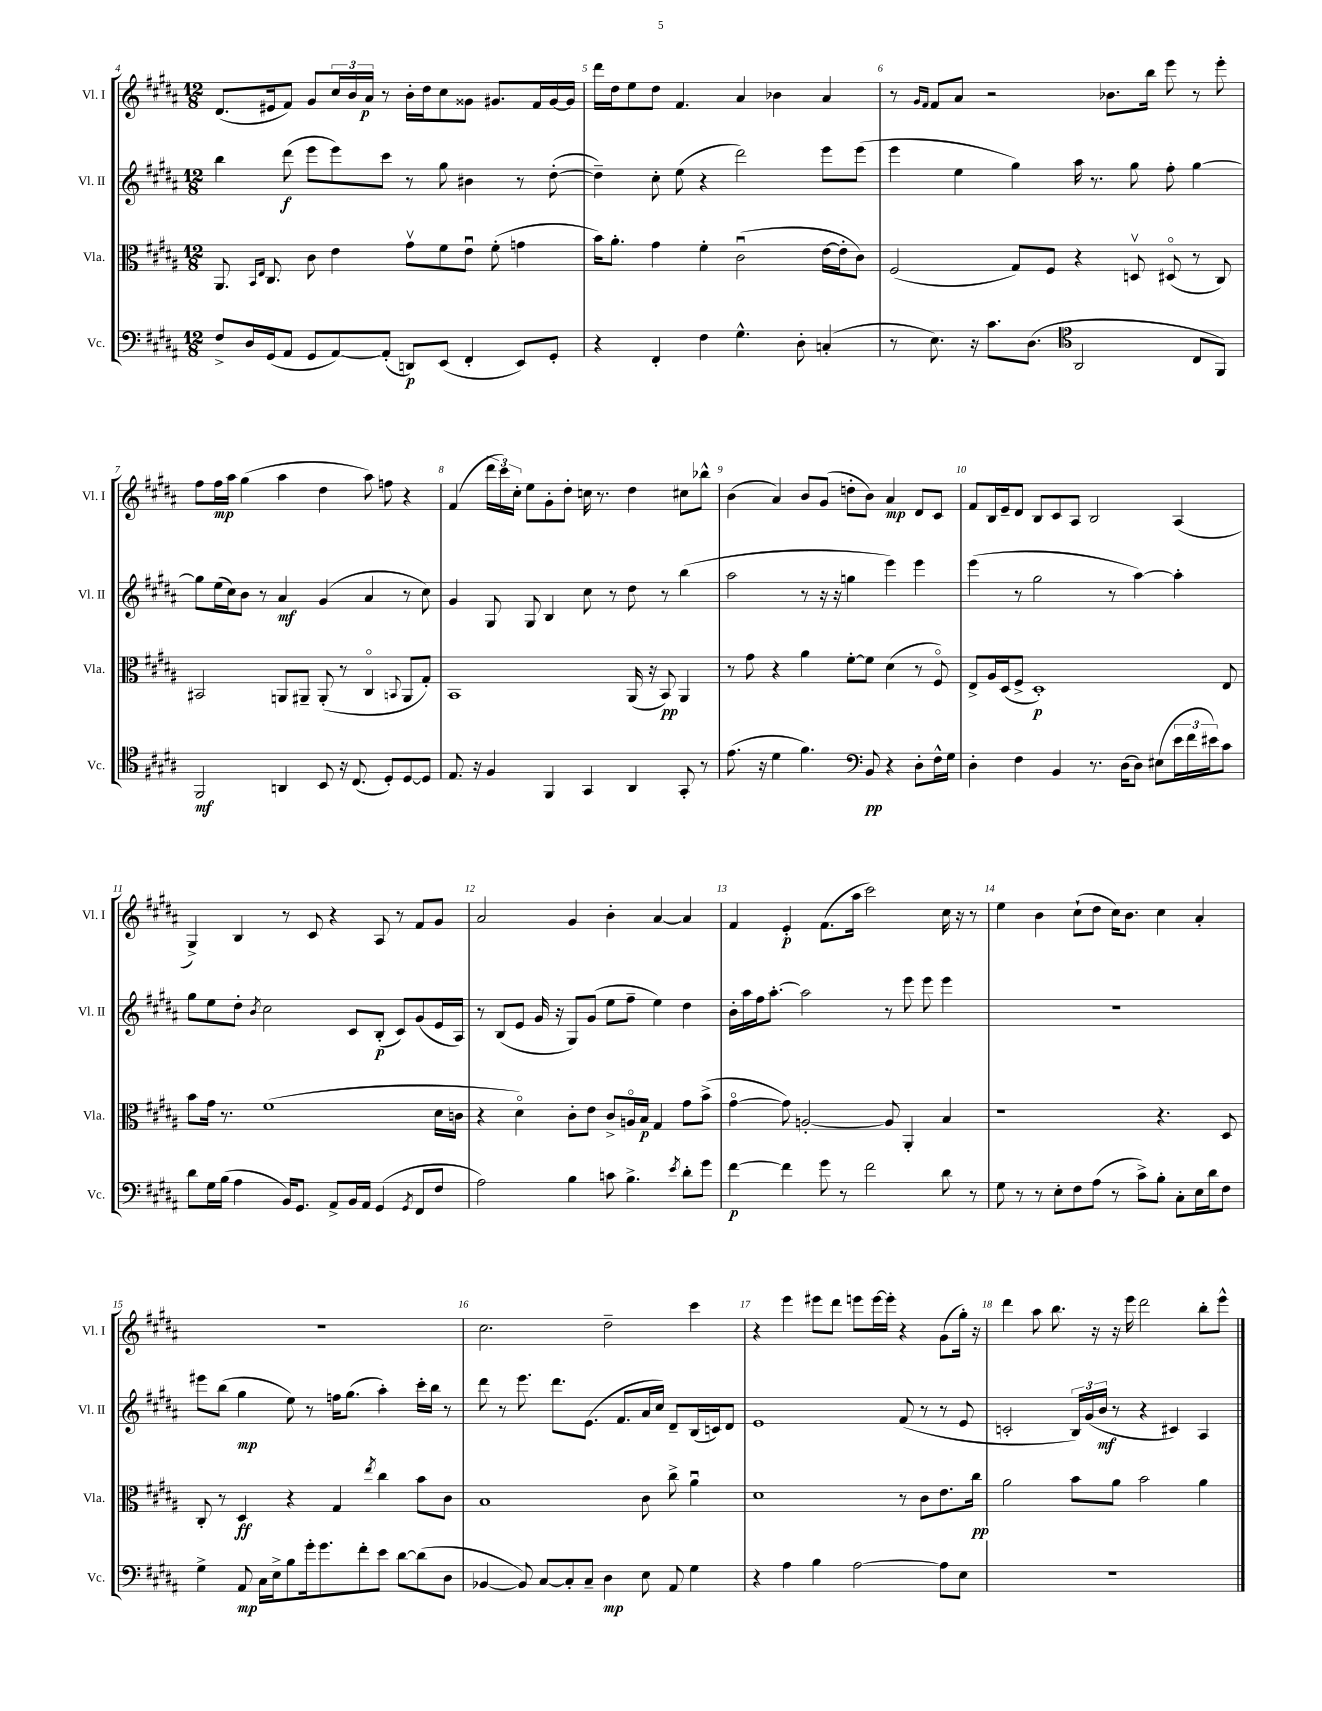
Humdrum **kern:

**kern	**dynam	**kern	**dynam	**kern	**dynam	**kern	**dynam
*part4	*part4	*part3	*part3	*part2	*part2	*part1	*part1
*staff4	*staff4	*staff3	*staff3	*staff2	*staff2	*staff1	*staff1
*I"Vc.	*	*I"Vla.	*	*I"Vl. II	*	*I"Vl. I	*
*I'Vc.	*	*I'Vla.	*	*I'Vl. II	*	*I'Vl. I	*
*clefF4	*	*clefC3	*	*clefG2	*	*clefG2	*
*k[f#c#g#d#a#]	*	*k[f#c#g#d#a#]	*	*k[f#c#g#d#a#]	*	*k[f#c#g#d#a#]	*
*M12/8	*	*M12/8	*	*M12/8	*	*M12/8	*
=4	=4	=4	=4	=4	=4	=4	=4
8F#^/L	.	8.AA#/	.	4bb\	.	(8.d#/L	.
16D#/L	.	.	.	.	.	.	.
.	.	16qqBB/LL	.	.	.	.	.
.	.	16qqE/JJ	.	.	.	.	.
(16GG#/J	.	8.C#/	.	.	.	16e#X/k	.
8AA#/J	.	.	.	(8ddd#\	f	8f#/J)	.
8GG#/L	.	8c#\	.	8eee\L	.	8g#/L	.
[8AA#/)	.	4e\	.	8eee\)	.	24cc#/L	.
.	.	.	.	.	.	24b/	.
.	.	.	.	.	.	24a#/JJ	p
(8AA#'/J]	.	.	.	8ccc#\J	.	8r	.
8DDn/L)	p	8g#v\L	.	8r	.	16b'\LL	.
.	.	.	.	.	.	16dd#\J	.
(8EE/J	.	8f#\	.	8gg#\	.	8cc#\	.
4FF#'/	.	8eu\J	.	4b#X\	.	8g##X\J	.
.	.	(8f#'\	.	.	.	8.g#X/L	.
8EE/L)	.	4gn\	.	8r	.	.	.
.	.	.	.	.	.	16f#/L	.
8GG#'/J	.	.	.	([8dd#'\	.	[16g#/	.
.	.	.	.	.	.	16g#/JJ]	.
=5	=5	=5	=5	=5	=5	=5	=5
4r	.	16b\KL)	.	4dd#~\])	.	16ddd#\LL	.
.	.	8.a#'\J	.	.	.	16dd#\J	.
.	.	.	.	.	.	8ee\	.
4FF#'/	.	4g#\	.	8cc#'\	.	8dd#\J	.
.	.	.	.	(8ee\	.	4.f#/	.
4F#\	.	4f#'\	.	4r	.	.	.
4.G#^^\	.	(2c#u\	.	2ddd#\)	.	4a#/	.
.	.	.	.	.	.	4b-X\	.
8D#'\	.	.	.	.	.	.	.
(4Cn'/	.	[16e\LL	.	8eee\L	.	4a#/	.
.	.	16e'\J]	.	.	.	.	.
.	.	8c#\J)	.	(8eee\J	.	.	.
=6	=6	=6	=6	=6	=6	=6	=6
8r	.	(2F#/	.	4eee\	.	8r	.
.	.	.	.	.	.	16qqg#/LL	.
.	.	.	.	.	.	16qqf#/JJ	.
8.E\)	.	.	.	.	.	8f#/L	.
.	.	.	.	4ee\	.	8a#/J	.
16r	.	.	.	.	.	.	.
8.c#\L	.	.	.	.	.	2r	.
.	.	8G#/L)	.	4gg#\)	.	.	.
(8.D#\J	.	.	.	.	.	.	.
.	.	8F#/J	.	.	.	.	.
*clefC4	*	*	*	*	*	*	*
2AA#/	.	4r	.	16aa#\	.	.	.
.	.	.	.	8.r	.	.	.
.	.	.	.	.	.	8.b-X\L	.
.	.	8Dnv/	.	8gg#\	.	.	.
.	.	.	.	.	.	16bb\Jk	.
.	.	(8D#X/	.	8ff#'\	.	8eee\	.
8C#/L	.	8r	.	[4gg#\	.	8r	.
8FF#/J)	.	8C#/)	.	.	.	8eee'\	.
!!LO:LB:g=z
=7	=7	=7	=7	=7	=7	=7	=7
2FF#/	mf	2BB#X/	.	8gg#\L]	.	8ff#\L	.
.	.	.	.	(16ee\L	.	16ff#\L	mp
.	.	.	.	16cc#\J)	.	16aa#\JJ	.
.	.	.	.	8b\J	.	(4gg#\	.
.	.	.	.	8r	.	.	.
4AAn/	.	8AAn/L	.	4a#/	mf	4aa#\	.
.	.	8AA#X~/J	.	.	.	.	.
8BB/	.	(8AA#'/	.	(4g#/	.	4dd#\	.
16r	.	8r	.	.	.	.	.
(8.C#/	.	.	.	.	.	.	.
.	.	4C#/	.	4a#/	.	8aa#\)	.
8D#'/L)	.	.	.	.	.	8ffn\	.
.	.	8qqBBn/	.	.	.	.	.
[8D#/	.	8AA#/L	.	8r	.	4r	.
8D#/J]	.	8G#'/J)	.	8cc#\)	.	.	.
=8	=8	=8	=8	=8	=8	=8	=8
8.E/	.	1BB	.	4g#/	.	(4f#/	.
16r	.	.	.	.	.	.	.
4F#/	.	.	.	8G#/	.	24ddd#\LL	.
.	.	.	.	.	.	24ccc#\)	.
.	.	.	.	.	.	24cc#'\JJ	.
.	.	.	.	8G#/	.	8ee\L	.
4FF#/	.	.	.	4B/	.	8g#'\	.
.	.	.	.	.	.	8dd#'\J	.
4GG#/	.	.	.	8cc#\	.	16ccn\	.
.	.	.	.	.	.	8.r	.
.	.	.	.	8r	.	.	.
4AA#/	.	(16AA#/	.	8dd#\	.	4dd#\	.
.	.	16r	.	.	.	.	.
.	.	8BB/)	pp	8r	.	.	.
8GG#'/	.	4AA#/	.	(4bb\	.	8cc#X\L	.
8r	.	.	.	.	.	8bb-X^^\J	.
=9	=9	=9	=9	=9	=9	=9	=9
(8.e\	.	8r	.	2aa#\	.	(4b\	.
.	.	8g#\	.	.	.	.	.
16r	.	.	.	.	.	.	.
4d#\	.	4r	.	.	.	4a#/)	.
4.f#\)	.	4a#\	.	8r	.	8b/L	.
.	.	.	.	16r	.	(8g#/J	.
.	.	.	.	16r	.	.	.
.	.	[8f#'\L	.	4ggn\	.	8ddn'\L	.
*clefF4	*	*	*	*	*	*	*
8BB/	pp	8f#\J]	.	.	.	8b\J)	.
4r	.	(4d#\	.	4eee\)	.	4a#/	mp
8D#'\L	.	8r	.	4eee\	.	8d#/L	.
16F#^^\L	.	8F#/)	.	.	.	8c#/J	.
16G#\JJ	.	.	.	.	.	.	.
=10	=10	=10	=10	=10	=10	=10	=10
4D#'\	.	8E^/L	.	(4eee\	.	8f#/L	.
.	.	16A#/L	.	.	.	16B/L	.
.	.	(16D#/J	.	.	.	16e~/J	.
4F#\	.	8F#^/J	.	8r	.	8d#/J	.
.	.	1D#')	p	2gg#\	.	8B/L	.
4BB/	.	.	.	.	.	8c#/	.
.	.	.	.	.	.	8A#/J	.
8.r	.	.	.	.	.	2B/	.
.	.	.	.	8r	.	.	.
(16D#\KL	.	.	.	.	.	.	.
8D#\J)	.	.	.	[4aa#\)	.	.	.
(8E#X\L	.	.	.	.	.	.	.
24e\L	.	.	.	4aa#'\]	.	(4A#/	.
24f#\	.	.	.	.	.	.	.
24e#X\J)	.	.	.	.	.	.	.
8c#\J	.	8E/	.	.	.	.	.
!!LO:LB:g=z
=11	=11	=11	=11	=11	=11	=11	=11
8d#\L	.	8b\L	.	8gg#\L	.	4G#^/)	.
16G#\L	.	16g#\Jk	.	8ee\	.	.	.
(16B\JJ	.	8.r	.	.	.	.	.
4A#\	.	.	.	8dd#'\J	.	4B/	.
.	.	.	.	8qb/	.	.	.
.	.	(1f#	.	2cc#\	.	.	.
16BB/KL)	.	.	.	.	.	8r	.
8.GG#/J	.	.	.	.	.	.	.
.	.	.	.	.	.	8c#/	.
8AA#^/L	.	.	.	.	.	4r	.
16BB/L	.	.	.	8c#/L	.	.	.
16AA#/JJ	.	.	.	.	.	.	.
(4GG#/	.	.	.	(8B'/J	p	8A#/	.
.	.	.	.	8c#/L)	.	8r	.
8qGG#/	.	.	.	.	.	.	.
8FF#/L	.	.	.	(8g#/	.	8f#/L	.
8F#/J	.	16d#\LL	.	16e/L	.	8g#/J	.
.	.	16cn\JJ	.	16A#/JJ)	.	.	.
=12	=12	=12	=12	=12	=12	=12	=12
2A#\)	.	4r	.	8r	.	2a#/	.
.	.	.	.	(8B/L	.	.	.
.	.	4d#\)	.	8e/J	.	.	.
.	.	.	.	16g#/	.	.	.
.	.	.	.	16r	.	.	.
4B\	.	8c#'\L	.	8G#/L)	.	4g#/	.
.	.	8e\J	.	(8g#/J	.	.	.
8cn\	.	8c#^/L	.	8ee\L	.	4b'\	.
4.B^\	.	16An/L	.	8ff#~\J	.	.	.
.	.	16B/JJ	p	.	.	.	.
.	.	4G#/	.	4ee\)	.	[4a#/	.
8qe/	.	.	.	.	.	.	.
8d#'\L	.	8g#\L	.	4dd#\	.	4a#/]	.
8g#\J	.	(8b^\J	.	.	.	.	.
=13	=13	=13	=13	=13	=13	=13	=13
[4f#\	p	[4g#\	.	16b'\LL	.	4f#/	.
.	.	.	.	16aa#\	.	.	.
.	.	.	.	16ff#\J	.	.	.
.	.	.	.	[8.aa#'\J	.	.	.
4f#\]	.	8g#\])	.	.	.	4e'/	p
.	.	[2An'/	.	2aa#\]	.	.	.
8g#\	.	.	.	.	.	(8.f#\L	.
8r	.	.	.	.	.	.	.
.	.	.	.	.	.	16aa#\Jk	.
2f#\	.	.	.	.	.	2ccc#\)	.
.	.	8A/]	.	8r	.	.	.
.	.	4AA#'/	.	8eee\	.	.	.
.	.	.	.	8eee\	.	.	.
8d#\	.	4B/	.	4eee\	.	16cc#\	.
.	.	.	.	.	.	16r	.
8r	.	.	.	.	.	8r	.
=14	=14	=14	=14	=14	=14	=14	=14
8G#\	.	1r	.	1.r	.	4ee\	.
8r	.	.	.	.	.	.	.
8r	.	.	.	.	.	4b\	.
8E'\L	.	.	.	.	.	.	.
8F#\	.	.	.	.	.	(8cc#`\L	.
(8A#\J	.	.	.	.	.	8dd#\J	.
8r	.	.	.	.	.	16cc#\KL)	.
.	.	.	.	.	.	8.b\J	.
8c#^\L)	.	.	.	.	.	.	.
8B'\J	.	4.r	.	.	.	4cc#\	.
8C#'\L	.	.	.	.	.	.	.
16E\L	.	.	.	.	.	4a#'/	.
16d#\J	.	.	.	.	.	.	.
8F#\J	.	8D#/	.	.	.	.	.
!!LO:LB:g=z
=15	=15	=15	=15	=15	=15	=15	=15
4G#^\	.	8C#'/	.	8eee#X\L	.	1.r	.
.	.	8r	.	(8bb\J	.	.	.
8AA#/	mp	4D#/	ff	4gg#\	mp	.	.
16C#\LL	.	.	.	.	.	.	.
16E^\J	.	.	.	.	.	.	.
8B\	.	4r	.	8ee\)	.	.	.
16g#'\k	.	.	.	8r	.	.	.
8.g#\	.	.	.	.	.	.	.
.	.	4G#/	.	16ffn\KL	.	.	.
.	.	.	.	(8.gg#\J	.	.	.
8f#'\	.	.	.	.	.	.	.
.	.	8qee/	.	.	.	.	.
8e\J	.	4cc#\	.	4aa#'\)	.	.	.
[8d#\L	.	.	.	.	.	.	.
(8d#\]	.	8b\L	.	16ccc#'\LL	.	.	.
.	.	.	.	16bb\JJ	.	.	.
8D#\J	.	8c#\J	.	8r	.	.	.
=16	=16	=16	=16	=16	=16	=16	=16
[4BB-X/	.	1B	.	8ddd#\	.	2.cc#\	.
.	.	.	.	8r	.	.	.
8BB-/])	.	.	.	8.eee\	.	.	.
[8C#/L	.	.	.	.	.	.	.
.	.	.	.	8.ddd#\L	.	.	.
8C#'/]	.	.	.	.	.	.	.
8C#~/J	.	.	.	(8.e\J	.	.	.
4D#\	mp	.	.	.	.	2dd#~\	.
.	.	.	.	8.f#/L	.	.	.
8E\	.	8c#\	.	16a#/L	.	.	.
.	.	.	.	16cc#/JJ)	.	.	.
8AA#/	.	8cc#^\	.	8d#~/L	.	.	.
4G#\	.	4a#u\	.	(16B/L	.	4ccc#\	.
.	.	.	.	16cn/J)	.	.	.
.	.	.	.	8d#/J	.	.	.
=17	=17	=17	=17	=17	=17	=17	=17
4r	.	1d#	.	1e	.	4r	.
4A#\	.	.	.	.	.	4eee\	.
4B\	.	.	.	.	.	8eee#X\L	.
.	.	.	.	.	.	8ddd#\J	.
[2A#\	.	.	.	.	.	8eeen\L	.
.	.	.	.	.	.	[16eee\L	.
.	.	.	.	.	.	16eee'\JJ]	.
.	.	8r	.	(8f#/	.	4r	.
.	.	8c#\L	.	8r	.	.	.
8A#\L]	.	8.e\	.	8r	.	(8g#\L	.
8E\J	.	.	.	8e/	.	16gg#'\Jk)	.
.	.	16cc#\Jk	pp	.	.	16r	.
=18	=18	=18	=18	=18	=18	=18	=18
1.r	.	2a#\	.	2cn'/	.	4ddd#\	.
.	.	.	.	.	.	8aa#\	.
.	.	.	.	.	.	8.bb\	.
.	.	8b\L	.	24B/LL)	.	.	.
.	.	.	.	(24g#/	.	.	.
.	.	.	.	.	.	16r	.
.	.	.	.	24b/JJ	mf	.	.
.	.	8a#\J	.	8r	.	16r	.
.	.	.	.	.	.	16eee\	.
.	.	2b\	.	4r	.	2ddd#\	.
.	.	.	.	4c#X/)	.	.	.
.	.	4a#\	.	4A#/	.	8bb'\L	.
.	.	.	.	.	.	8eee^^\J	.
==	==	==	==	==	==	==	==
*-	*-	*-	*-	*-	*-	*-	*-
